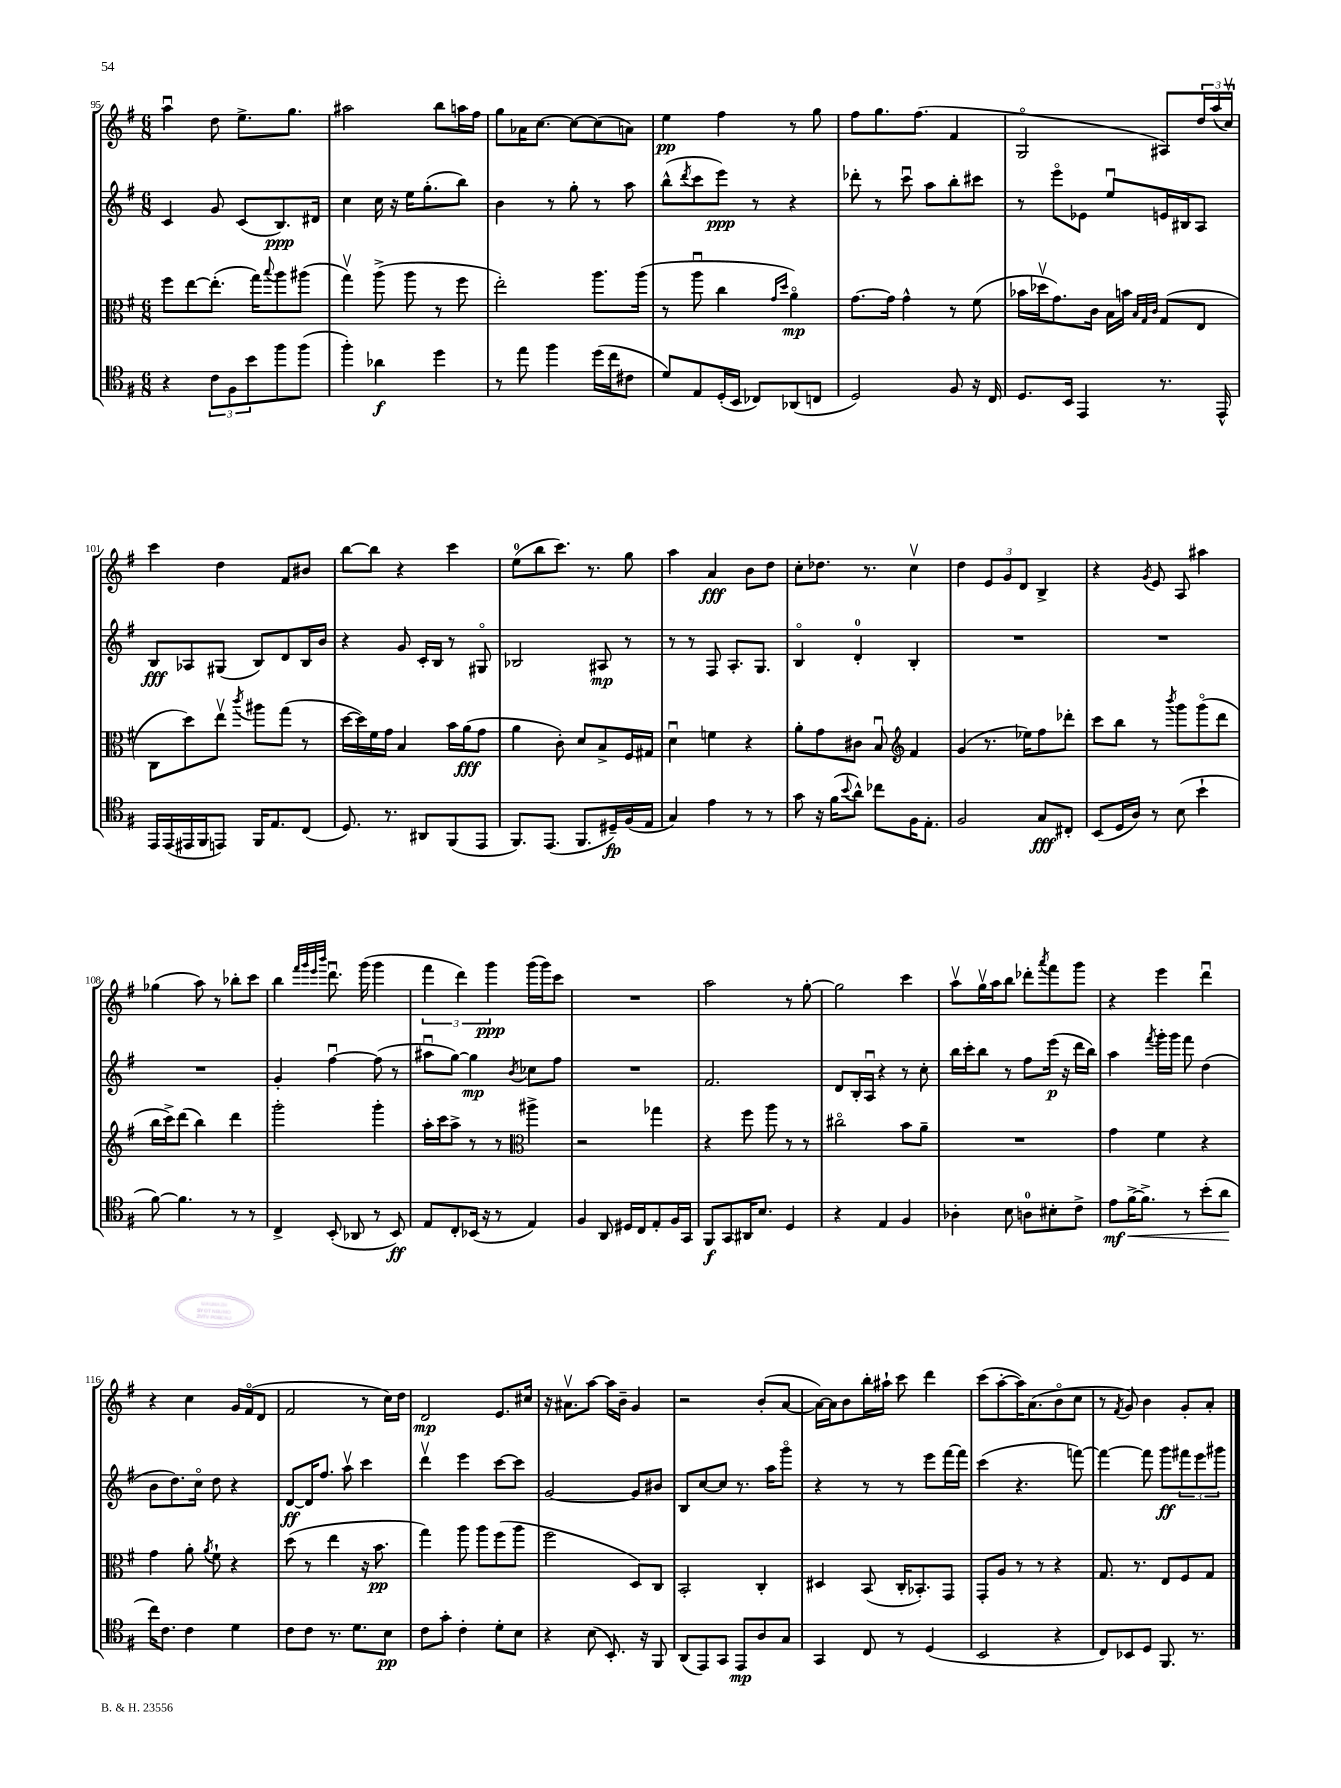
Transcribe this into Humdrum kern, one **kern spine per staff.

**kern	**dynam	**kern	**dynam	**kern	**dynam	**kern	**dynam
*part4	*part4	*part3	*part3	*part2	*part2	*part1	*part1
*staff4	*staff4	*staff3	*staff3	*staff2	*staff2	*staff1	*staff1
*clefC4	*	*clefC3	*	*clefG2	*	*clefG2	*
*k[f#]	*	*k[f#]	*	*k[f#]	*	*k[f#]	*
*M6/8	*	*M6/8	*	*M6/8	*	*M6/8	*
=95	=95	=95	=95	=95	=95	=95	=95
4r	.	8ff#\L	.	4c/	.	4aau\	.
.	.	[8ee\	.	.	.	.	.
12c\L	.	(8.ee'\J]	.	8g/	.	8dd\	.
12F#\	.	.	.	.	.	.	.
.	.	.	.	(8c/L	.	8.ee^\L	.
12b\	.	.	.	.	.	.	.
.	.	16gg\KL)	.	.	.	.	.
.	.	8qqbb/	.	.	.	.	.
8ff#\	.	8aa\	.	8.B/)	ppp	.	.
.	.	.	.	.	.	8.gg\J	.
(8ff#\J	.	(8aa#X\J	.	.	.	.	.
.	.	.	.	16d#X/Jk	.	.	.
=96	=96	=96	=96	=96	=96	=96	=96
4ff#'\)	.	4ggv\)	.	4cc\	.	2aa#X\	.
4a-X\	f	(8aa^\	.	16cc\	.	.	.
.	.	.	.	16r	.	.	.
.	.	8aa\	.	16ee\KL	.	.	.
.	.	.	.	(8.gg'\	.	.	.
4dd\	.	8r	.	.	.	8bb\L	.
.	.	8ff#\	.	8bb\J)	.	16aan\L	.
.	.	.	.	.	.	16ff#\JJ	.
=97	=97	=97	=97	=97	=97	=97	=97
8r	.	2ee'\)	.	4b\	.	8gg\L	.
8ee\	.	.	.	.	.	16a-X\K	.
.	.	.	.	.	.	[8.cc\J	.
4ff#\	.	.	.	8r	.	.	.
.	.	.	.	8gg'\	.	8cc\L_	.
(16dd\LL	.	8.aa\L	.	8r	.	(8cc\]	.
16cc\J	.	.	.	.	.	.	.
8c#X\J	.	.	.	8aa\	.	8an\J)	.
.	.	(16aa\Jk	.	.	.	.	.
=98	=98	=98	=98	=98	=98	=98	=98
8d/L)	.	8r	.	(8bb^^\L	.	4ee\	pp
.	.	.	.	8qddd/	.	.	.
8E/	.	8aau\	.	8ccc\	.	.	.
(16D'/L	.	4cc\	.	8eee\J)	ppp	4ff#\	.
16BB/JJ	.	.	.	.	.	.	.
8C-X/L)	.	.	.	8r	.	.	.
.	.	16qqg/LL	.	.	.	.	.
.	.	16qqdd/JJ	.	.	.	.	.
(8AA-X/	.	4a\)	mp	4r	.	8r	.
8Cn/J	.	.	.	.	.	8gg\	.
=99	=99	=99	=99	=99	=99	=99	=99
2D/)	.	[8.g\L	.	8ddd-X'\	.	8ff#\L	.
.	.	.	.	8r	.	8.gg\	.
.	.	16g\Jk]	.	.	.	.	.
.	.	4g^^\	.	8cccu\	.	.	.
.	.	.	.	.	.	(8.ff#\J	.
.	.	.	.	8aa\L	.	.	.
8F#/	.	8r	.	8bb'\	.	4f#/	.
16r	.	(8f#\	.	8ccc#X\J	.	.	.
16C/	.	.	.	.	.	.	.
=100	=100	=100	=100	=100	=100	=100	=100
8.D/L	.	16b-X\LL	.	8r	.	2G/	.
.	.	16dd-Xv\J	.	.	.	.	.
.	.	8.g\)	.	8eee\L	.	.	.
16BB/Jk	.	.	.	.	.	.	.
4EE/	.	.	.	8e-X\J	.	.	.
.	.	16c\Jk	.	.	.	.	.
.	.	16B\LL	.	8eeu/L	.	.	.
.	.	16bn\JJ	.	.	.	.	.
.	.	32qqB/LLL	.	.	.	.	.
.	.	32qqG/	.	.	.	.	.
.	.	32qqc/JJJ	.	.	.	.	.
8.r	.	(8G/L	.	16en/L	.	8A#X/L)	.
.	.	.	.	16B#X/J	.	.	.
.	.	8E/J	.	8A/J	.	24dd/L	.
.	.	.	.	.	.	(24aa/	.
16EE^^/	.	.	.	.	.	.	.
.	.	.	.	.	.	24ccv/JJ)	.
!!LO:LB:g=z
=101	=101	=101	=101	=101	=101	=101	=101
16EE/LL	.	8C\L	.	8B/L	fff	4ccc\	.
(16EE/	.	.	.	.	.	.	.
16EE#X/	.	8dd\)	.	8A-X/	.	.	.
16FF#/J	.	.	.	.	.	.	.
8EEn/J)	.	8eev\J	.	(8G#X/J	.	4dd\	.
.	.	8qccc/	.	.	.	.	.
16FF#/KL	.	8aa#X\L	.	8B/L)	.	.	.
8.E/	.	.	.	.	.	.	.
.	.	(8gg\J	.	8d/	.	8f#/L	.
(8C/J	.	8r	.	16B/L	.	8b#X/J	.
.	.	.	.	16b/JJ	.	.	.
=102	=102	=102	=102	=102	=102	=102	=102
8.D/)	.	[16dd\LL	.	4r	.	[8bb\L	.
.	.	16dd\])	.	.	.	.	.
.	.	16f#\	.	.	.	8bb\J]	.
8.r	.	16g\JJ	.	.	.	.	.
.	.	4B/	.	8g/	.	4r	.
8AA#X/L	.	.	.	16c'/LL	.	.	.
.	.	.	.	16B/JJ	.	.	.
(8FF#/	.	16b\LL	.	8r	.	4ccc\	.
.	.	(16a\J	fff	.	.	.	.
8EE/J	.	8g\J	.	8G#X/	.	.	.
=103	=103	=103	=103	=103	=103	=103	=103
8.FF#/L)	.	4a\	.	2B-X/	.	(8ee\L	.
.	.	.	.	.	.	8bb\	.
(8.EE/J	.	.	.	.	.	.	.
.	.	8c'\)	.	.	.	8.ccc\J)	.
8.FF#/L	.	8d/L	.	.	.	.	.
.	.	.	.	.	.	8.r	.
.	.	8B^/	.	8A#X/	mp	.	.
16D#X~/L)	fp	.	.	.	.	.	.
(16F#/	.	16F#/L	.	8r	.	8gg\	.
16E/JJ	.	16G#X/JJ	.	.	.	.	.
=104	=104	=104	=104	=104	=104	=104	=104
4G/)	.	4du\	.	8r	.	4aa\	.
.	.	.	.	8r	.	.	.
4e\	.	4fn\	.	8F#/	.	4a/	fff
.	.	.	.	8.A'/L	.	.	.
8r	.	4r	.	.	.	8b\L	.
.	.	.	.	8.G/J	.	.	.
8r	.	.	.	.	.	8dd\J	.
=105	=105	=105	=105	=105	=105	=105	=105
8g\	.	8a'\L	.	4B/	.	8cc'\L	.
16r	.	8g\	.	.	.	8.dd-X\J	.
(16f#\KL	.	.	.	.	.	.	.
8qqb/	.	.	.	.	.	.	.
8a^^\J)	.	8c#X\J	.	4d'/	.	.	.
.	.	.	.	.	.	8.r	.
8cc-X\L	.	8Bu/	.	.	.	.	.
*	*	*clefG2	*	*	*	*	*
16F#\K	.	4f#/	.	4B'/	.	4ccv\	.
8.E'\J	.	.	.	.	.	.	.
=106	=106	=106	=106	=106	=106	=106	=106
2F#/	.	(4g/	.	2.r	.	4dd\	.
.	.	8.r	.	.	.	12e/L	.
.	.	.	.	.	.	12g/	.
.	.	.	.	.	.	12d/J	.
.	.	16ee-X\KL)	.	.	.	.	.
8G/L	fff	8ff#\	.	.	.	4B^/	.
8C#X'/J	.	8ddd-X'\J	.	.	.	.	.
=107	=107	=107	=107	=107	=107	=107	=107
(8BB/L	.	8ccc\L	.	2.r	.	4r	.
16D/L	.	8bb\J	.	.	.	.	.
16A/JJ)	.	.	.	.	.	.	.
.	.	.	.	.	.	8qg/	.
8r	.	8r	.	.	.	8e/	.
.	.	8qbbb/	.	.	.	.	.
(8B\	.	8ggg\L	.	.	.	8A/	.
4b`\	.	(8ggg\	.	.	.	4aa#X\	.
.	.	8ddd\J	.	.	.	.	.
!!LO:LB:g=z
=108	=108	=108	=108	=108	=108	=108	=108
[8f#\)	.	16bb\LL	.	2.r	.	(4gg-X\	.
.	.	16ccc^\J)	.	.	.	.	.
4.f#\]	.	(8ddd\J	.	.	.	.	.
.	.	4bb\)	.	.	.	8aa\)	.
.	.	.	.	.	.	8r	.
8r	.	4ddd\	.	.	.	8bb-X'\L	.
8r	.	.	.	.	.	8ccc\J	.
=109	=109	=109	=109	=109	=109	=109	=109
4C^/	.	2ggg'\	.	4g'/	.	4bb\	.
.	.	.	.	.	.	32qqfff#/LLL	.
.	.	.	.	.	.	32qqggg/	.
.	.	.	.	.	.	32qqeee/	.
.	.	.	.	.	.	32qqbbb/JJJ	.
(8BB'/	.	.	.	[4ff#u\	.	8.dddu\	.
8AA-X/	.	.	.	.	.	.	.
.	.	.	.	.	.	(16ggg\	.
8r	.	4ggg'\	.	(8ff#\]	.	4ggg\	.
8BB/)	ff	.	.	8r	.	.	.
=110	=110	=110	=110	=110	=110	=110	=110
8E/L	.	16aa'\LL	.	8aa#Xu\L	.	6fff#\	.
.	.	16ccc\J	.	.	.	.	.
8C'/	.	8aa^\J	.	[8gg\J)	.	.	.
.	.	.	.	.	.	6ddd\)	.
(16BB-X/Jk	.	8r	.	4gg\]	mp	.	.
16r	.	.	.	.	.	.	.
.	.	.	.	.	.	6ggg\	ppp
8r	.	8r	.	.	.	.	.
*	*	*clefC3	*	*	*	*	*
.	.	.	.	8qb/	.	.	.
4E/)	.	4aa#X^\	.	8cc-X\L	.	(16ggg\LL	.
.	.	.	.	.	.	16ggg\J)	.
.	.	.	.	8ff#\J	.	8ccc\J	.
=111	=111	=111	=111	=111	=111	=111	=111
4F#/	.	2r	.	2.r	.	2.r	.
8AA/	.	.	.	.	.	.	.
16D#X/LL	.	.	.	.	.	.	.
16C/J	.	.	.	.	.	.	.
8E'/	.	4gg-X\	.	.	.	.	.
16F#/L	.	.	.	.	.	.	.
16GG/JJ	.	.	.	.	.	.	.
=112	=112	=112	=112	=112	=112	=112	=112
8FF#/L	f	4r	.	2.f#/	.	2aa\	.
8GG/	.	.	.	.	.	.	.
16AA#X/K	.	8ff#\	.	.	.	.	.
8.B/J	.	.	.	.	.	.	.
.	.	8aa\	.	.	.	.	.
4D/	.	8r	.	.	.	8r	.
.	.	8r	.	.	.	[8gg'\	.
=113	=113	=113	=113	=113	=113	=113	=113
4r	.	2cc#X\	.	8d/L	.	2gg\]	.
.	.	.	.	16B'/L	.	.	.
.	.	.	.	16Au/JJ	.	.	.
4E/	.	.	.	4r	.	.	.
4F#/	.	8b\L	.	8r	.	4ccc\	.
.	.	8a~\J	.	8cc'\	.	.	.
=114	=114	=114	=114	=114	=114	=114	=114
4A-X'\	.	2.r	.	16bb\LL	.	8aav\L	.
.	.	.	.	16ccc'\J	.	.	.
.	.	.	.	8bb\J	.	16ggv\L	.
.	.	.	.	.	.	16aa\J	.
8B\	.	.	.	8r	.	8bb\J	.
8An\L	.	.	.	8ff#\L	.	8ddd-X'\L	.
.	.	.	.	.	.	8qaaa/	.
8B#X'\	.	.	.	(16eee\Jk	p	8fff#\	.
.	.	.	.	16r	.	.	.
8c^\J	.	.	.	16ddd\LL	.	8ggg\J	.
.	.	.	.	16bb\JJ)	.	.	.
=115	=115	=115	=115	=115	=115	=115	=115
8e\L	mf	4g\	.	4aa\	.	4r	.
!	!LO:HP:b	!	!	!	!	!	!
[16f#^\K	<	.	.	.	.	.	.
8.f#^\J]	.	.	.	.	.	.	.
.	.	.	.	8qfff#/	.	.	.
.	.	4f#\	.	16ggg'\LL	.	4eee\	.
.	.	.	.	16ggg\JJ	.	.	.
8r	.	.	.	8fff#\	.	.	.
(8b'\L	.	4r	.	(4dd\	.	4dddu\	.
8a\J	.	.	.	.	.	.	.
.	[	.	.	.	.	.	.
!!LO:LB:g=z
=116	=116	=116	=116	=116	=116	=116	=116
16cc\KL)	.	4g\	.	8b\L	.	4r	.
8.c\J	.	.	.	.	.	.	.
.	.	.	.	8.dd\)	.	.	.
4c\	.	8a'\	.	.	.	4cc\	.
.	.	.	.	16cc\Jk	.	.	.
.	.	8qa/	.	.	.	.	.
.	.	8f#`\	.	8dd\	.	.	.
4d\	.	4r	.	4r	.	16g/LL	.
.	.	.	.	.	.	(16f#/J	.
.	.	.	.	.	.	8d/J	.
=117	=117	=117	=117	=117	=117	=117	=117
8c\L	.	(8dd\	.	[8d/L	ff	2f#/	.
8c\J	.	8r	.	16d/K]	.	.	.
.	.	.	.	8.ff#/J	.	.	.
8.r	.	4ee\	.	.	.	.	.
.	.	.	.	8aav\	.	.	.
8.d\L	.	.	.	.	.	.	.
.	.	16r	.	4ccc\	.	8r	.
.	.	8.b\	pp	.	.	.	.
8B\J	pp	.	.	.	.	16cc\LL)	.
.	.	.	.	.	.	16dd\JJ	.
=118	=118	=118	=118	=118	=118	=118	=118
8c\L	.	4gg\)	.	4dddv\	.	2d/	mp
8g'\J	.	.	.	.	.	.	.
4c'\	.	8aa\	.	4eee\	.	.	.
.	.	8aa\L	.	.	.	.	.
8d'\L	.	(8ff#\	.	[8ccc\L	.	8.e/L	.
8B\J	.	8aa\J	.	8ccc\J]	.	.	.
.	.	.	.	.	.	16cc#X/Jk	.
=119	=119	=119	=119	=119	=119	=119	=119
4r	.	2ff#\	.	[2g/	.	16r	.
.	.	.	.	.	.	8.a#Xv\L	.
(8B\	.	.	.	.	.	[8aa\J	.
8.BB'/)	.	.	.	.	.	16aa\LL]	.
.	.	.	.	.	.	16b~\JJ	.
.	.	8D/L)	.	8g/L]	.	4g/	.
16r	.	.	.	.	.	.	.
8FF#/	.	8C/J	.	8b#X/J	.	.	.
=120	=120	=120	=120	=120	=120	=120	=120
(8AA/L	.	2BB'/	.	8B/L	.	2r	.
8EE/)	.	.	.	[8cc/	.	.	.
8GG/J	.	.	.	8cc/J]	.	.	.
8EE/L	mp	.	.	8.r	.	.	.
8A/	.	4C'/	.	.	.	(8b'/L	.
.	.	.	.	16aa\KL	.	.	.
8G/J	.	.	.	8ggg\J	.	[8a/J	.
=121	=121	=121	=121	=121	=121	=121	=121
4GG/	.	4D#X/	.	4r	.	16a\LL_)	.
.	.	.	.	.	.	16a\J]	.
.	.	.	.	.	.	8b\	.
8C/	.	(8BB/	.	8r	.	16bb'\L	.
.	.	.	.	.	.	16aa#X`\JJ	.
8r	.	16C'/KL	.	8r	.	8ccc\	.
.	.	8.BB-X'/)	.	.	.	.	.
(4D/	.	.	.	8eee\L	.	4ddd\	.
.	.	8GG/J	.	[16fff#\L	.	.	.
.	.	.	.	16fff#\JJ]	.	.	.
=122	=122	=122	=122	=122	=122	=122	=122
2BB/	.	8GG'/L	.	(4ccc\	.	(8ccc\L	.
.	.	8A/J	.	.	.	[8aa'\	.
.	.	8r	.	4.r	.	16aa\K])	.
.	.	.	.	.	.	(8.a\	.
.	.	8r	.	.	.	.	.
4r	.	4r	.	.	.	8b\	.
.	.	.	.	[8fffn\)	.	8cc\J	.
=123	=123	=123	=123	=123	=123	=123	=123
8C/L)	.	8.G/	.	4fff\_	.	8r	.
.	.	.	.	.	.	8qf#/	.
8BB-X/	.	.	.	.	.	8g/)	.
.	.	8.r	.	.	.	.	.
8D/J	.	.	.	8fff\]	.	4b\	.
8.FF#/	.	8E/L	.	8ggg\L	ff	.	.
.	.	8F#/	.	12fff#X\	.	8g'/L	.
8.r	.	.	.	.	.	.	.
.	.	.	.	12eee\	.	.	.
.	.	8G/J	.	.	.	8a'/J	.
.	.	.	.	12ggg#X\J	.	.	.
==	==	==	==	==	==	==	==
*-	*-	*-	*-	*-	*-	*-	*-
